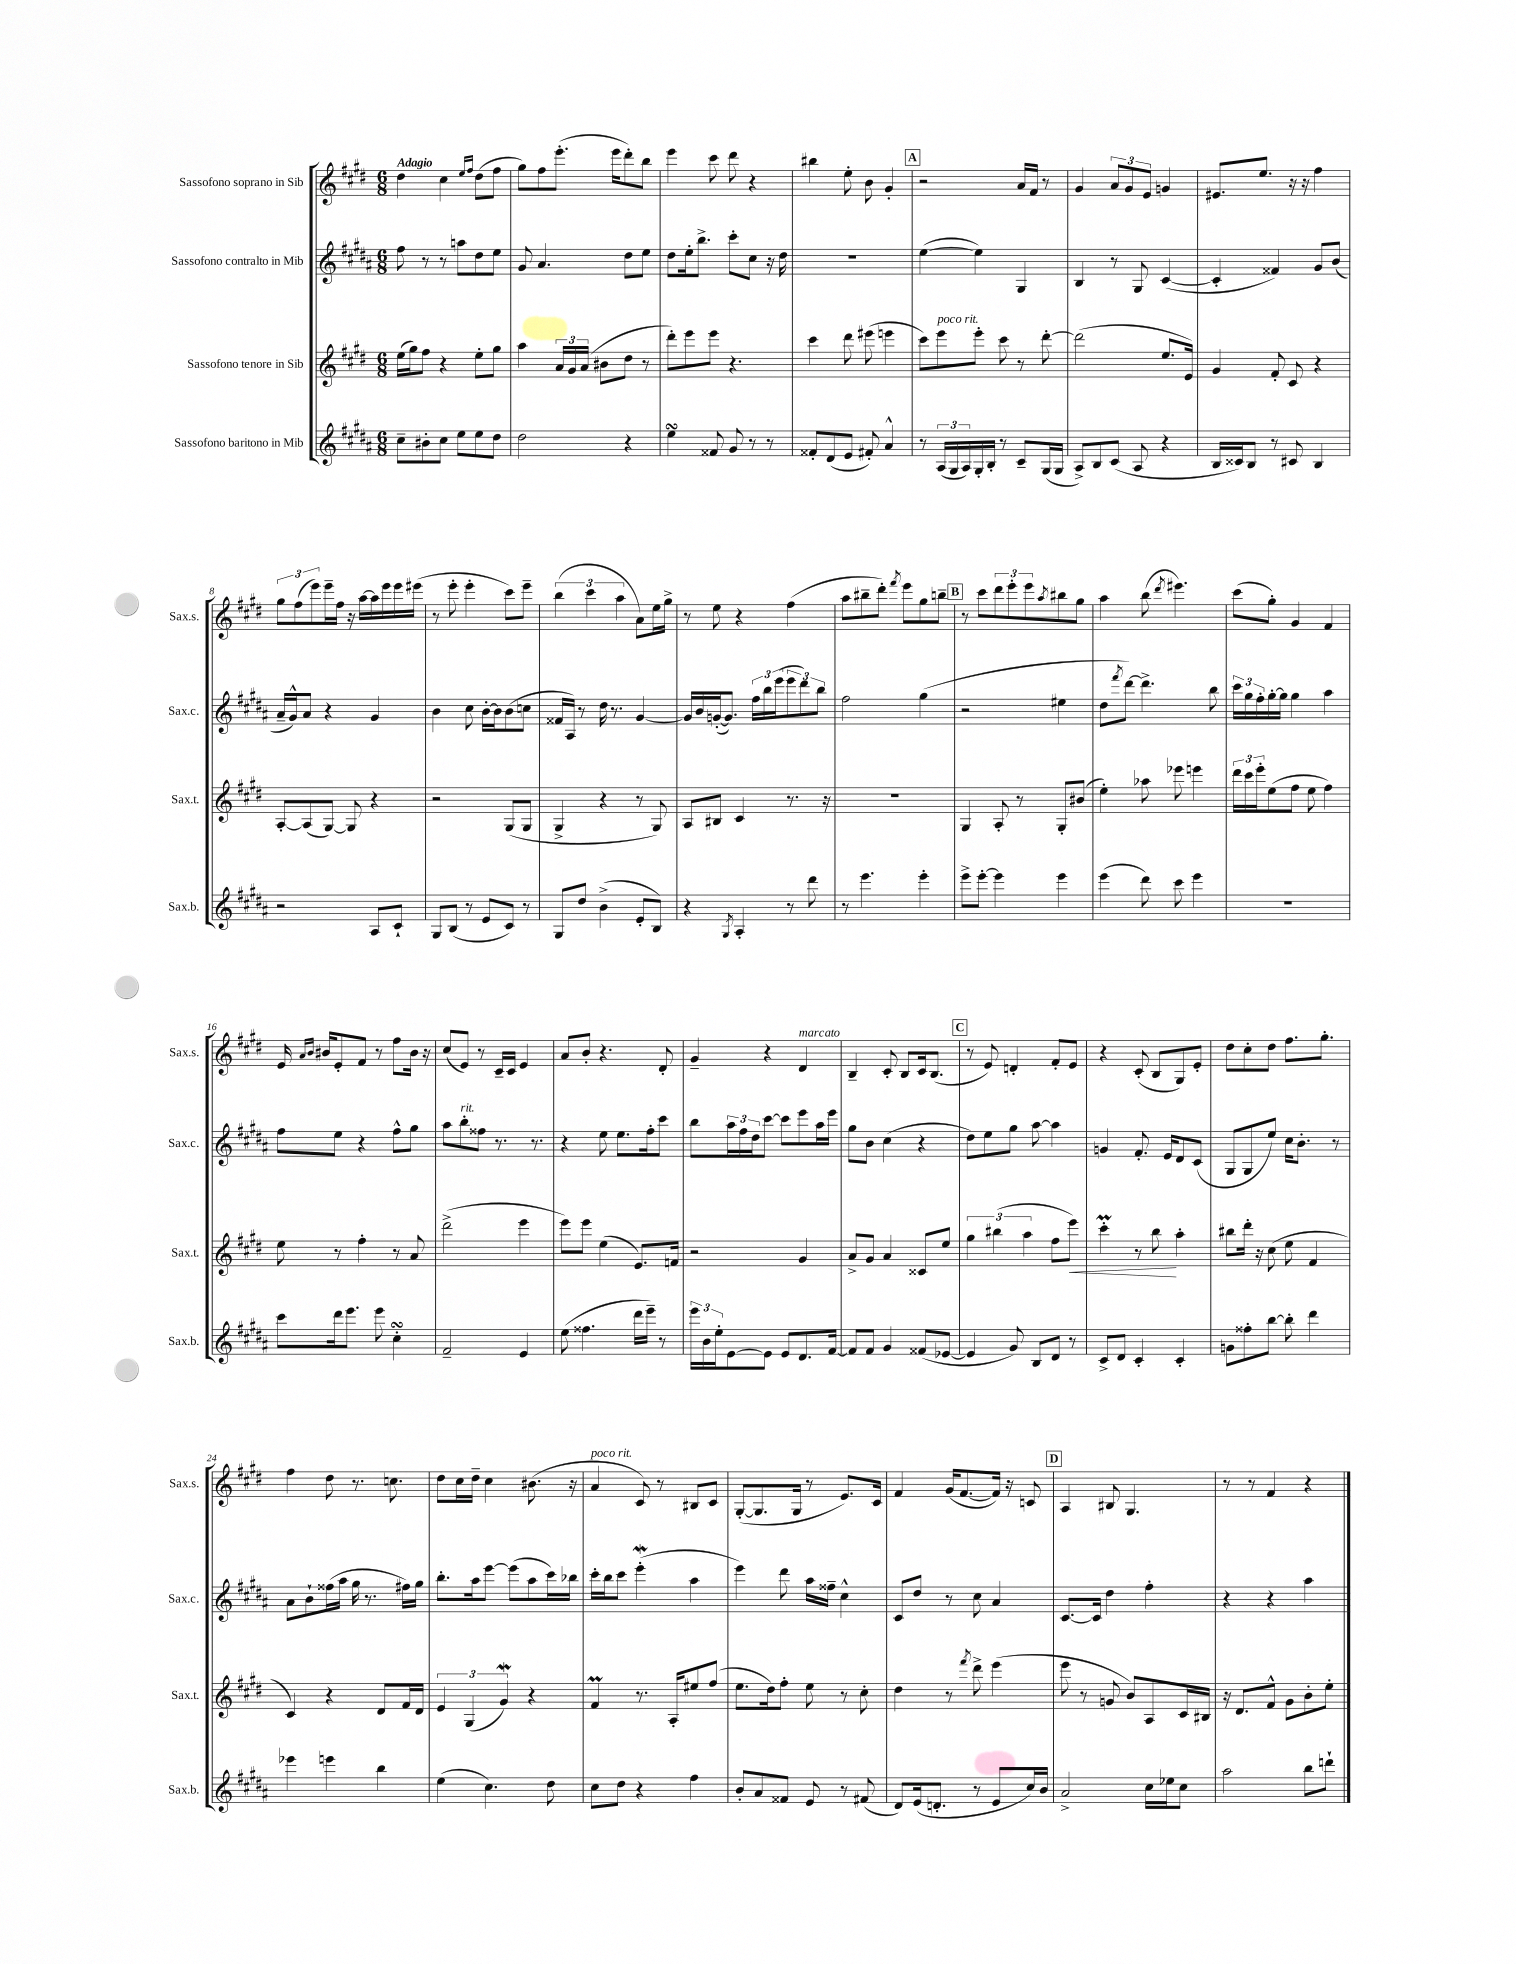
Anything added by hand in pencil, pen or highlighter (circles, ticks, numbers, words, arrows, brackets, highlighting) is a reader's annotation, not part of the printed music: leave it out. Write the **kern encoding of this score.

**kern	**kern	**kern	**kern
*staff4	*staff3	*staff2	*staff1
*clefG2	*clefG2	*clefG2	*clefG2
*k[f#c#g#d#a#]	*k[f#c#g#d#]	*k[f#c#g#d#a#]	*k[f#c#g#d#]
*M6/8	*M6/8	*M6/8	*M6/8
8cc#~\L	(16ee\LL	8ff#\	4dd#\
.	16gg#\J)	.	.
8b#'\	8ff#\J	8r	.
8cc#\J	4r	8r	4cc#\
8ee\L	.	8aa\L	.
.	.	.	16qqee/LL
.	.	.	16qqff#/JJ
8ee\	8ee'\L	8dd#\	(8dd#\L
8dd#\J	8gg#\J	8ee\J	8ff#\J
=	=	=	=
2dd#\	4aa\	8g#/	8gg#\L)
.	.	4.a#/	8ff#\
.	24a/LL	.	(8.eee'\J
.	24g#/	.	.
.	(24a/JJ	.	.
.	8b#\L	.	.
.	.	.	16eee\LK
4r	8dd#\J	8dd#\L	8ddd#'\)
.	8r	8ee\J	8bb\J
=	=	=	=
4ee\	8ddd#'\L)	8dd#\L	4eee\
.	8eee\	16ee'\k	.
.	.	8.bb^\J	.
8f##/	8eee\J	.	8ccc#\
8g#/	4.r	8ccc#'\L	8ddd#\
8r	.	8cc#\J	4r
8r	.	16r	.
.	.	16dd#\	.
=	=	=	=
8f##'/L	4ccc#\	2.r	4bb#\
(8d#/	.	.	.
8e/J	8ddd#\	.	8ee'\
8f#'/)	(8eee#\	.	8b\
4a#^^/	4eee\	.	4g#'/
=	=	=	=
8r	8ccc#\L)	([4ee\	2r
(24A#/LL	8eee\	.	.
24G#/	.	.	.
24A#/)	.	.	.
16G#'/	8eee'\J	4ee\])	.
16B'/JJ	.	.	.
8r	8ccc#\	.	.
8c#~/L	8r	4G#/	16a/LL
.	.	.	16f#/JJ
(16G#/L	[8ddd#'\	.	8r
16G#/JJ	.	.	.
=	=	=	=
8A#^/L)	(2ddd#\]	4B/	4g#/
8B/	.	.	.
(8c#/J	.	8r	12a/L
.	.	.	12g#/
8A#/	.	8G#/	.
.	.	.	12e/J
4r	8.ee/L	([4c#/	4g/
.	16e/Jk)	.	.
=	=	=	=
16B/LL	4g#/	4c#'/]	8.e#/L
16c##/J)	.	.	.
8B/J	.	.	.
.	.	.	8.ee/J
8r	8f#'/	4f##/)	.
8c#/	8c#/	.	16r
.	.	.	16r
4B/	4r	8g#/L	4ff#\
.	.	(8b/J	.
=	=	=	=
2r	[8A'/L	16a#~/LL	12gg#\L
.	.	16g#^^/J)	.
.	.	.	(12ff#\
.	(8A/]	8a#/J	.
.	.	.	12eee\)
.	[8G#/J)	4r	16eee~\L
.	.	.	16ff#\JJ
.	8G#/]	.	16r
.	.	.	[16aa\LL
8A#/L	4r	4g#/	16aa\]
.	.	.	16eee\
8c#`/J	.	.	16eee\
.	.	.	(16eee#\JJ
=	=	=	=
8G#/L	2r	4b\	8r
(8B/J	.	.	8eee'\
8r	.	8cc#\	4eee'\
8e/L	.	[16b'\LL	.
.	.	16b\]J	.
8c#/J)	(8G#/L	(8b\	8ccc#\L)
8r	8G#/J	8cc\J	8eee~\J
=	=	=	=
8G#/L	4G#^/	16f##/LL	(6bb\
.	.	16A#/JJ)	.
8dd#/J	.	8r	.
.	.	.	6ccc#\
(4b^\	4r	16dd#\	.
.	.	8.r	.
.	.	.	6aa\
8e'/L	8r	[4g#/	8a\L)
8B/J)	8G#/)	.	16ee\L
.	.	.	16gg#^\JJ
=	=	=	=
4r	8A/L	16g#/]LL	8r
.	.	16b/	.
.	8B#/J	([16g'/J	8ee\
.	.	8.g/]J)	.
8qG#/	.	.	.
4A#'/	4c#/	.	4r
.	.	24ff#\LL	.
.	.	24bb\	.
.	.	(24eee\J	.
8r	8.r	12eee\	(4ff#\
.	.	12ddd#\)	.
8ddd#\	.	.	.
.	.	12bb\J	.
.	16r	.	.
=	=	=	=
8r	2.r	2ff#\	8aa\L
4.eee\	.	.	8bb#~\
.	.	.	8ddd#'\J)
.	.	.	8qfff#/
.	.	.	8eee\L
4eee'\	.	(4gg#\	8gg#\
.	.	.	8bb~\J
=	=	=	=
8eee^\L	4G#/	2r	8r
[8eee'\J	.	.	8ccc#\L
4eee\]	8A'/	.	12ddd#\
.	.	.	12eee'\
.	8r	.	.
.	.	.	12eee\
.	.	.	8qaa/
4eee\	8G#'/L	4ee#\	8bb#\
.	(8b#/J	.	8gg#\J
=	=	=	=
(4eee\	4ee'\)	8dd#\L	4aa\
.	.	8qfff#/	.
.	.	[8ddd#\J)	.
8ddd#\)	8aa-\	4.ddd#^\]	(8bb\
.	.	.	8qddd#/
8ccc#\	8eee-\	.	4.eee#\)
4eee\	4eee\	.	.
.	.	8bb\	.
=	=	=	=
2.r	24ddd#\LL	24ccc#\LL	(8ccc#\L
.	24ccc#\	24gg#\	.
.	24eee'\J	24ff#'\	.
.	(8ee\	[16gg#'\	8gg#'\J)
.	.	16gg#\]JJ	.
.	8ff#\J	4gg#\	4g#/
.	8ee\	.	.
.	4ff#\)	4aa#\	4f#/
=	=	=	=
8ccc#\L	8ee\	8ff#\L	16e/
.	.	.	16qqa/LL
.	.	.	16qqb/JJ
.	.	.	16b#/LK
16ddd#\k	8r	8ee\J	8e'/
8.eee\J	.	.	.
.	4ff#'\	4r	8f#/J
8eee\	.	.	8r
4cc#'\	8r	8ff#^^\L	8ff#\L
.	8a/	8gg#\J	16b#\Jk
.	.	.	16r
=	=	=	=
2f#~/	(2ddd#^\	8aa#\L	(8cc#/L
.	.	8bb'\	8e/J)
.	.	8ff##\J	8r
.	.	8.r	16c#~/LL
.	.	.	16c#/JJ
4e/	4eee\	.	4e/
.	.	8.r	.
=	=	=	=
(8ee\	8eee\L)	4r	8a/L
4.ff##\	8eee\J	.	8b'/J
.	(4ee\	8ee\	4.r
.	.	8.ee\L	.
16ddd#\LL	8.e/L)	.	.
16eee~\JJ)	.	16ff#'\k	.
8r	.	8ccc#\J	8d#'/
.	16f/Jk	.	.
=	=	=	=
24eee\LL	2r	8bb\L	4g#~/
24b\	.	.	.
24ee'\J	.	.	.
[8e\	.	24aa#\L	.
.	.	24ff#\	.
.	.	24dd#\J	.
8e\]J	.	[8ccc#\J	4r
8e/L	.	8ccc#\]L	.
8.d#/	4g#/	8eee\	4d#/
.	.	16aa#\L	.
[16f#/Jk	.	16eee\JJ	.
=	=	=	=
8f#/]L	8a^/L	8gg#\L	4B~/
8f#/J	8g#/J	8b\J	.
4g#/	4a/	(4cc#\	8c#'/
.	.	.	8B/L
(8f##/L	8c##/L	4r	16c#/k
.	.	.	(8.B/J
[8e-/J	8ee/J	.	.
=	=	=	=
4e-/]	6gg#\	8dd#\L)	8r
.	.	8ee\	8e/)
.	(6bb#\	.	.
8g#/)	.	8gg#\J	4d'/
.	6aa\	.	.
8B/L	.	[8aa#\	.
8d#/J	8ff#\L	4aa#\]	8f#'/L
8r	8eee\J)	.	8e/J
=	=	=	=
8c#^/L	4ccc#'\	4g/	4r
8d#/J	.	.	.
4c#'/	8r	8.f#'/	(8c#'/
.	8bb\	.	8B/L
.	.	16e/LK	.
4c#'/	4aa'\	8d#/	8G#/)
.	.	(8c#/J	8e'/J
=	=	=	=
8g\L	8bb#\L	8G#/L	8dd#\L
8ff##'\	16ddd#'\Jk	8G#/	8cc#'\
.	16r	.	.
[8bb\J	(8cc#\	8ee/J)	8dd#\J
8bb'\]	8ee\	16cc#\LK	8.ff#\L
.	.	8.b'\J	.
4ddd#\	4f#/	.	.
.	.	.	8.gg#'\J
.	.	8r	.
=	=	=	=
4eee-\	4c#/)	8a#\L	4ff#\
.	.	8b`\	.
4eee\	4r	(16ff##\L	8dd#\
.	.	16aa#\JJ	.
.	.	16gg#\	8.r
.	.	8.r	.
4bb\	8d#/L	.	.
.	.	.	8.cc\
.	16f#/L	16ff#\LL)	.
.	16d#/JJ	16gg#\JJ	.
=	=	=	=
(4ee\	6e/	8.bb'\L	8dd#\L
.	.	.	16cc#\L
.	(6G#/	.	.
.	.	16aa#\k	16dd#~\JJ
4.cc#\)	.	[8eee\J	4cc#\
.	6g#/)	.	.
.	.	(8eee\]L	.
.	4r	8aa#\	(8.b#\
8dd#\	.	16ccc#\L)	.
.	.	16bb-\JJ	16r
=	=	=	=
8cc#\L	4f#/	16ccc#'\LL	4a/
.	.	16bb\J	.
8dd#\J	.	8ccc#\J	.
4r	8.r	(4eee'\	8c#/)
.	.	.	8r
.	16A'/LK	.	.
4ff#\	8ee#/	4aa#\	8B#/L
.	(8ff#/J	.	8c#/J
=	=	=	=
8b'/L	8.ee\L	4eee\)	([8G#'/L
8a#/	.	.	8.G#/]
.	16dd#\k)	.	.
8f##/J	8ff#'\J	8ddd#\	.
.	.	.	16G#/Jk
8e/	8ee\	16aa#\LL	8r
.	.	16ff##~\JJ	.
8r	8r	4cc#^^\	8.e/L)
(8f#/	8cc#'\	.	.
.	.	.	16c#/Jk
=	=	=	=
8d#/L)	4dd#\	8c#/L	4f#/
(16e/k	.	8dd#/J	.
8.d'/J	.	.	.
.	8r	8r	(16g#/LK
.	.	.	[8.f#/
.	8qfff#/	.	.
8r	8ddd#^\	8cc#\	.
8e/L	(4eee\	4a#/	16f#/]Jk)
.	.	.	16r
16cc#/L)	.	.	8c/
16b/JJ	.	.	.
=	=	=	=
2a#^/	8eee\	[8.c#/L	4A/
.	8r	.	.
.	.	16c#/]Jk	.
.	8g/	4dd#\	8B#/
.	8b/L)	.	4.G#/
16cc#\LL	8A/	4ff#'\	.
16ee-\J	.	.	.
8cc#\J	16c#/L	.	.
.	16B#/JJ	.	.
=	=	=	=
2aa#\	16r	4r	8r
.	8.d#/L	.	.
.	.	.	8r
.	8f#^^/J	4r	4f#/
.	8g#\L	.	.
8bb\L	8b'\	4aa#\	4r
8ddd`\J	8ee'\J	.	.
==	==	==	==
*-	*-	*-	*-
